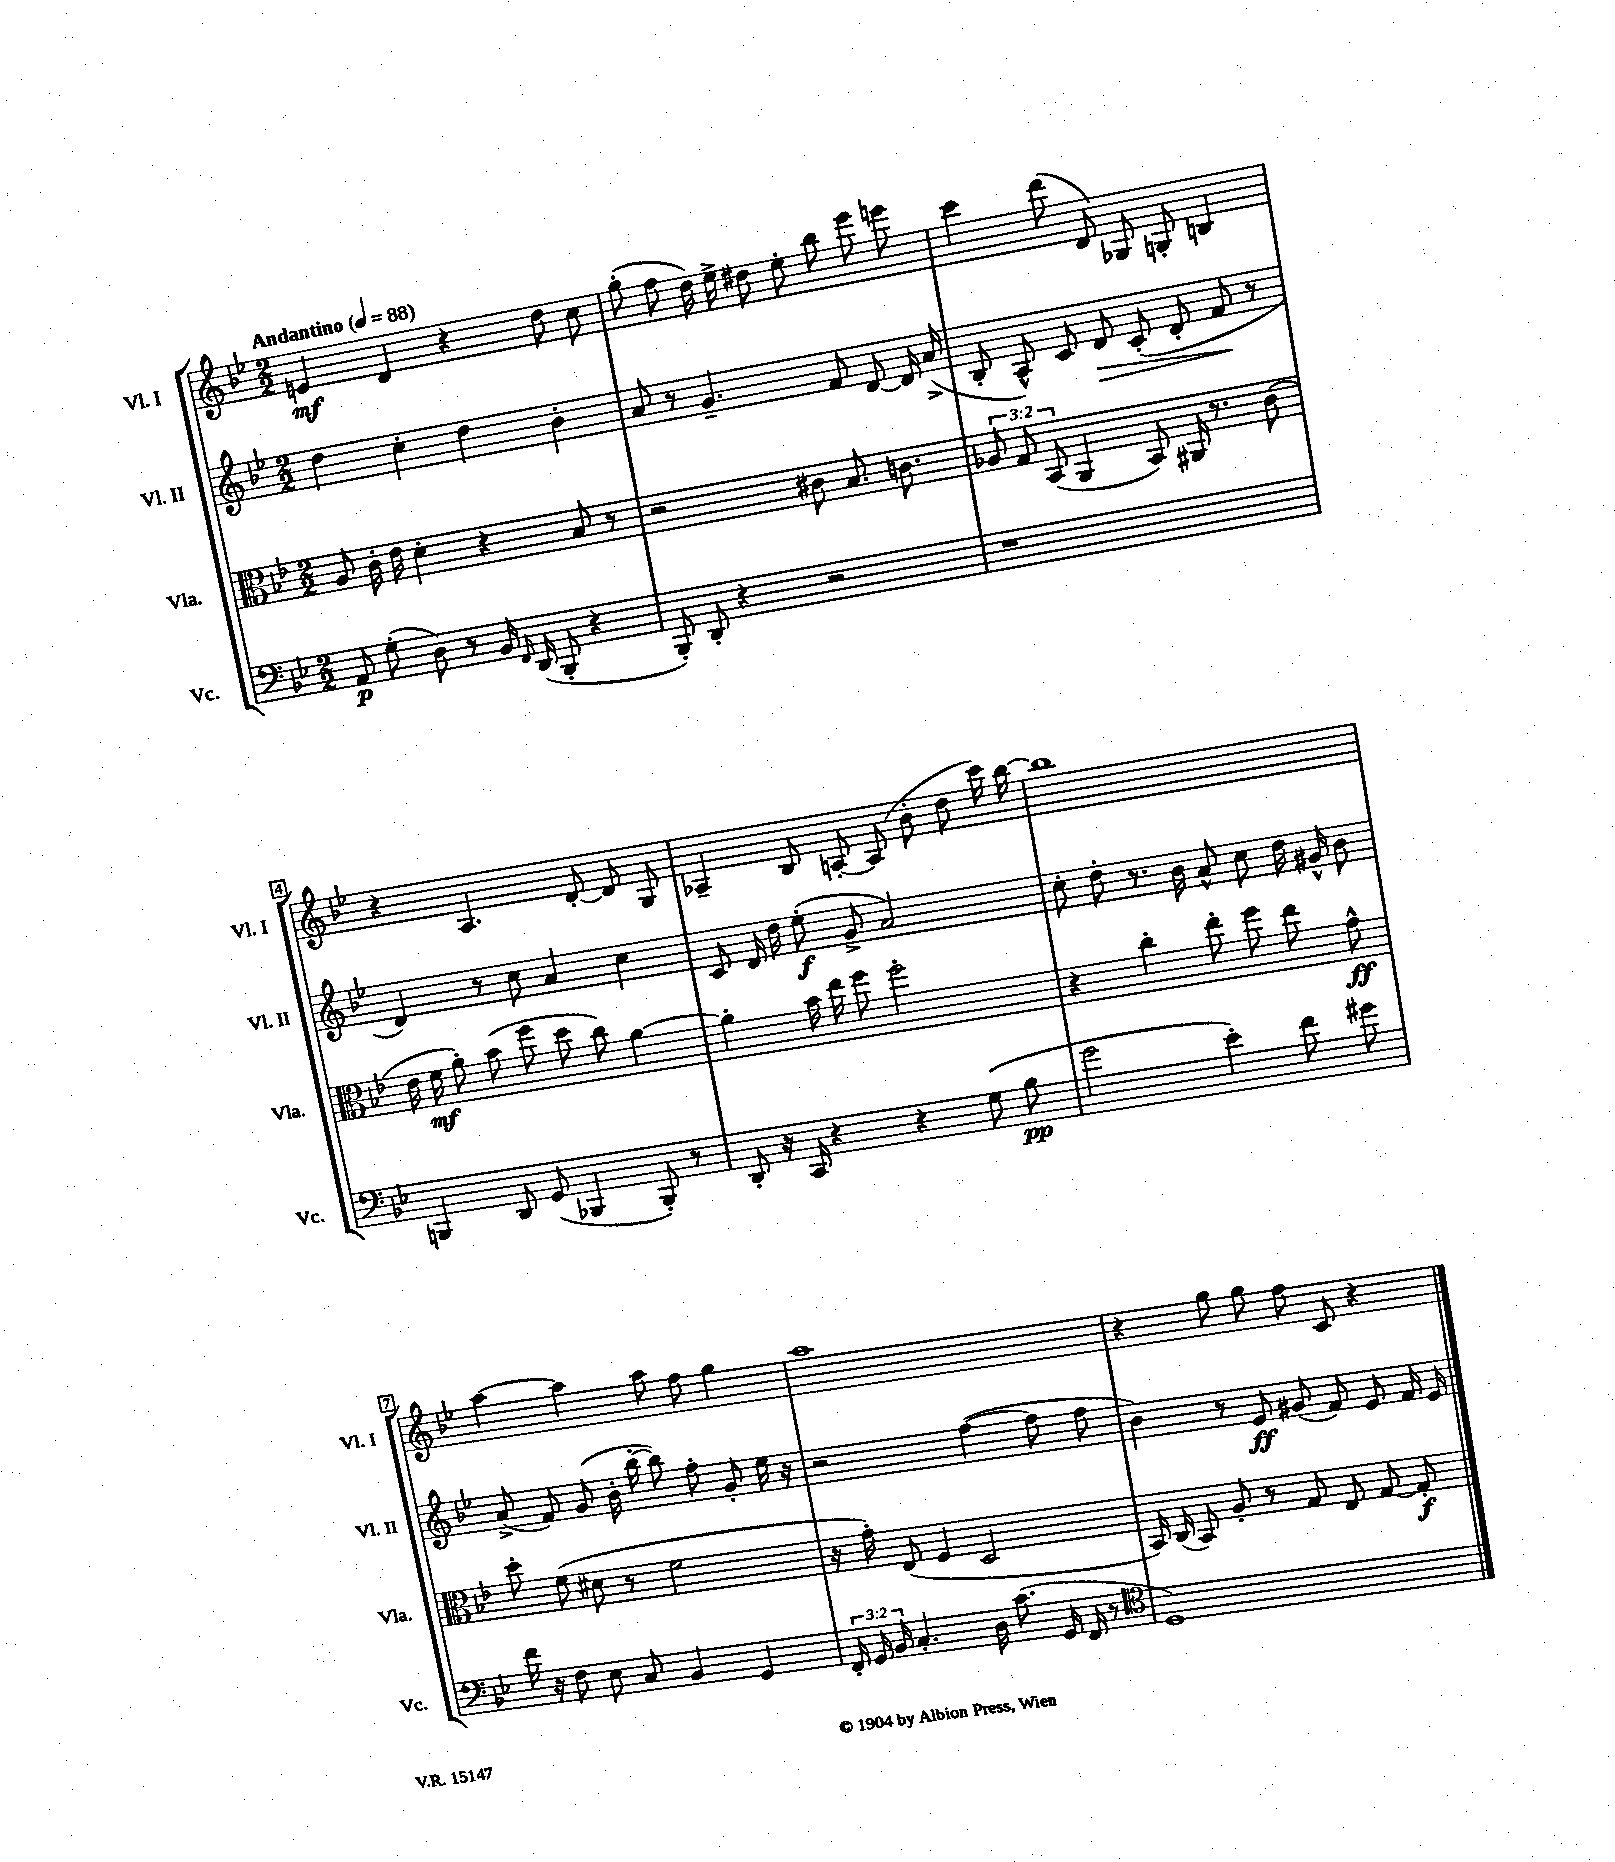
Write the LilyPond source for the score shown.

<<
\new StaffGroup <<
\new Staff = "s0" \with { instrumentName = "Vl. I" shortInstrumentName = "Vl. I" } {
    \clef treble \key bes \major \numericTimeSignature \time 2/2 \tempo "Andantino" 4 = 88
    \autoBeamOff e'4\mf d'4 r4 d''8 c''8 |
    g''8-.( f''8 d''16) ees''16-> dis''8 ees''8-. bes''8 ees'''8 e'''8 |
    c'''4 d'''8( d'8) ges8 g8-. b4 |
    r4 a4. d'8~-. d'8 g8 |
    aes4-- bes8 a8~-. a8( bes'8-. d''8 c'''16) bes''16~ |
    bes''1 |
    a''4~ a''4 a''8 f''8 g''4 |
    a''1 |
    r4 g''8 g''8 f''8 c'8 r4 \bar "|." |
}
\new Staff = "s1" \with { instrumentName = "Vl. II" shortInstrumentName = "Vl. II" } {
    \clef treble \key bes \major \numericTimeSignature \time 2/2
    \autoBeamOff d''4 c''4-. d''4 bes'4-. |
    a'8 r8 g'4.-- f'8 d'8~ d'16 a'16->( |
    bes8-. a8-^) c'8 d'8\> c'8-.( d'8-. f'8\! r8 |
    d'4) r8 c''8 a'4 c''4 |
    c'8 d'16 d''16 ees''8-.\f( g'8-> a'2) |
    c''8-. d''8-. r8. bes'16 a'8-^ c''8 d''16 gis'16-^ bes'8 |
    a'8->( f'8) g'8( bes'16-. bes''16~-. bes''8) f''8-. g'8-. ees''16 r16 |
    r2 f''4~( f''8 f''8 |
    bes'4) r8 ees'8\ff gis'8( f'8) ees'8 f'16 ees'16 \bar "|." |
}
\new Staff = "s2" \with { instrumentName = "Vla." shortInstrumentName = "Vla." } {
    \clef alto \key bes \major \numericTimeSignature \time 2/2 \override Staff.TupletNumber.text = #tuplet-number::calc-fraction-text
    \autoBeamOff a8 c'16-. ees'16 d'4-. r4 bes8 r8 |
    r2 cis'8 bes8. c'8. |
    \tuplet 3/2 { aes8 g8 bes,8( } a,4 bes,8) ais,16 r8. c'8( |
    ees'16 f'16\mf a'8-.) bes'8( f''8 d''8 c''8) a'4~ |
    a'4-. bes'16 ees''16 f''8 f''2-. |
    r4 c''4-. ees''8-. f''8 ees''8 g'8-^\ff |
    d''8-. f'8( dis'8 r8 f'2 |
    r16 g'16-.) ees8( f4 d2 |
    bes,16) c16( bes,8) a8-. r8 g8 ees8 g8~ g8-.\f \bar "|." |
}
\new Staff = "s3" \with { instrumentName = "Vc." shortInstrumentName = "Vc." } {
    \clef bass \key bes \major \numericTimeSignature \time 2/2 \override Staff.TupletNumber.text = #tuplet-number::calc-fraction-text
    \autoBeamOff a,8\p g8-.( d8) r8 bes,16 \grace { f,16 } d,16( bes,,8-. r4 |
    bes,,8-.) d,8-. r4 r2 |
    r1 |
    b,,4 d,8 g,8( bes,,4 bes,,8-.) r8 |
    d,8-. r16 c,16 r4 r4 g8( bes8\pp |
    g'2 ees'4-.) f'8 gis'8 |
    f'16 r16 f8 ees8 c8 bes,4 g,4 |
    \tuplet 3/2 { f,16-. g,16 bes,16 } c4.-. d16 c'8.( g,16 f,16 r8 |
    \clef tenor d1) \bar "|." |
}
>>
>>
\layout { \context { \Score \override BarNumber.stencil = #(make-stencil-boxer 0.1 0.3 ly:text-interface::print) } }
